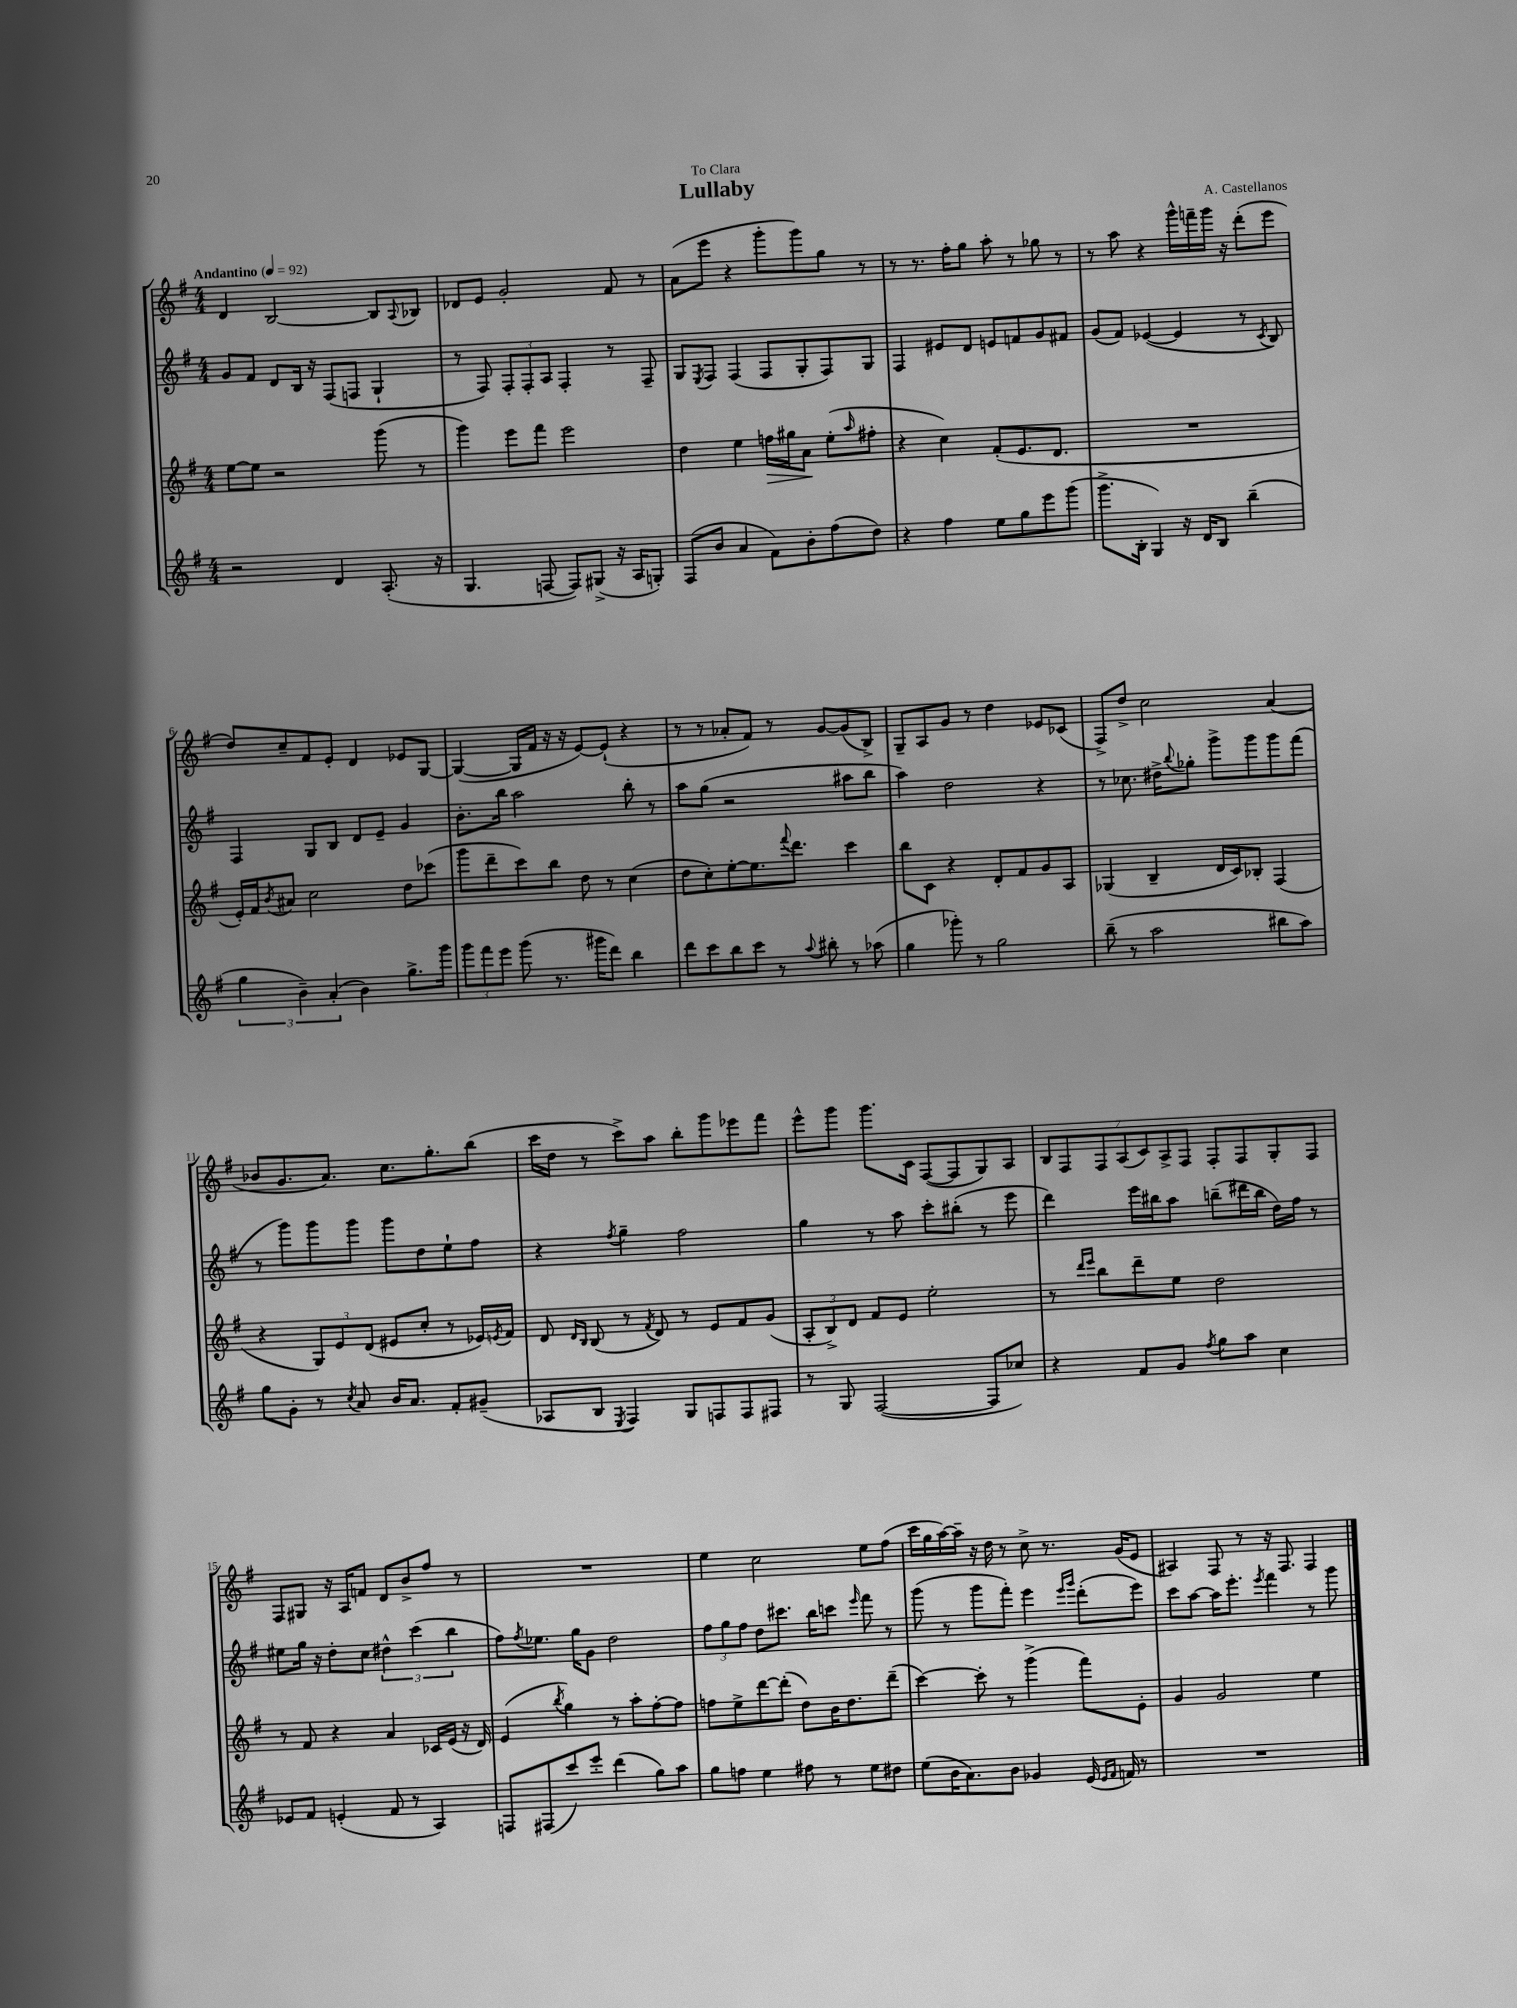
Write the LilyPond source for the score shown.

\header { title = "Lullaby" composer = "A. Castellanos" dedication = "To Clara" }
<<
\new StaffGroup <<
\new Staff = "s0" {
    \clef treble \key g \major \numericTimeSignature \time 4/4 \tempo "Andantino" 4 = 92
    d'4 b2~ b8 \appoggiatura { a8 } bes8 |
    des'8 e'8 g'2-. fis'8 r8 |
    a'8( e'''8 r4 g'''8-. g'''8) g''8 r8 |
    r8 r8. fis''16-. g''8 a''8-. r8 ges''8 r8 |
    r8 a''8 r4 g'''16-^ f'''16-- g'''16 r16 d'''8-.( e'''8 |
    d''8) c''8-- fis'8 e'8-. d'4 ees'8 g8~ |
    g4~( g16 fis'16 r16 r16 e'8~) e'8-!( r4 |
    r8 r8 aes'8-. fis'8) r8 g'8~ g'8( b8->) |
    g8-- a8 g'8 r8 d''4 ees'8 ces'8( |
    fis8->) d''8-> c''2 a'4( |
    bes'8 g'8. a'8.) c''8. g''8.-. b''8( |
    c'''16 d''16 r8 c'''8->) a''8 b''8-. g'''8 ees'''8 fis'''8 |
    e'''8-^ g'''8 g'''8. c'16 fis8~( fis8 g8) a8 |
    \tuplet 7/4 { b8 fis8 fis8 a8( c'8) a8-> fis8 } fis8-. fis8 g8-. fis8 |
    fis8 gis8 r16 a16 f'8 d'8 b'8-> fis''8 r8 |
    R1 |
    e''4 c''2 e''8 fis''8( |
    c'''16 g''16 a''16~) a''16-- r16 d''16 r8 c''8-> r8. g'16( e'8 |
    ais4) fis8 r8 r16 fis8. fis4 \bar "|." |
}
\new Staff = "s1" {
    \clef treble \key g \major \numericTimeSignature \time 4/4
    g'8 fis'8 d'8 b16 r16 fis8( f8 g4-! |
    r8 fis8) \tuplet 3/2 { fis8-. fis8-. a8 } fis4-. r8 fis8-- |
    g8 \acciaccatura { e8 } fis8 fis4( fis8 g8-. fis8) g8 |
    fis4 eis'8 d'8 e'8 f'8 g'8 fis'8 |
    g'8( fis'8) ees'4~( ees'4 r8 \acciaccatura { c'8 } b8) |
    fis4 g8 b8 d'8 e'8-- g'4 |
    b'8.-. b''16 a''2 b''8-. r8 |
    a''8 g''8( r2 ais''8 b''8 |
    a''4) d''2 r4 |
    r8 ces''8. dis''16-> \appoggiatura { b''8 } ges''8-. g'''8-> g'''8 g'''8 fis'''8( |
    r8 g'''8) g'''8 g'''8 g'''8 d''8 e''8-! fis''8 |
    r4 \acciaccatura { fis''8 } g''4-- fis''2 |
    g''4 r8 a''8 c'''8-. bis''8-.( r8 e'''8 |
    d'''4) e'''16 bis''16 a''8 b''8--( dis'''16 b''16 d''16) fis''16 r8 |
    eis''8 g''16 r16 d''8-. c''8 \tuplet 3/2 { dis''4-^ c'''4( b''4 } |
    fis''8) \acciaccatura { fis''8 } ees''8. g''16 g'8 d''2 |
    \tuplet 3/2 { fis''8 g''8 fis''8 } d''8 cis'''8. b''16 c'''8 \grace { e'''16 } fis'''8 r8 |
    g'''8( r8 g'''8 fis'''8-.) e'''4 \grace { e'''16 g'''16 } d'''8-.( e'''8) |
    c'''8 a''8~ a''16 e'''8.-. \acciaccatura { e'''8 } fis'''4 r8 g'''8 \bar "|." |
}
\new Staff = "s2" {
    \clef treble \key g \major \numericTimeSignature \time 4/4
    e''8~ e''8 r2 g'''8( r8 |
    g'''4) e'''8 fis'''8 e'''2 |
    d''4 e''4 f''16\> gis''16 a'8\! e''8-.( \grace { a''16 } fis''8-. |
    r4 c''4) fis'8-.( e'8. d'8. |
    R1 |
    e'16-.) fis'16 \acciaccatura { b'8 } ais'8 c''2 d''8 ces'''8( |
    g'''8 d'''8-- c'''8) b''8 d''8 r8 c''4( |
    d''8 c''8-.) e''8~-. e''8. \appoggiatura { fis'''8 } d'''8. c'''4 |
    b''8 c'8 r4 d'8-. fis'8 g'8 a8 |
    ges4( b4-- d'16 c'16) bes8-. fis4( |
    r4 \tuplet 3/2 { g8) e'8 d'8( } eis'8 c''8-. r8 ees'16) \acciaccatura { e'8 } fis'16 |
    d'8 \grace { d'16 b16 } b8( r8 \acciaccatura { fis'8 } d'8) r8 e'8 fis'8 g'8( |
    \tuplet 3/2 { a8-. b8->) d'8 } fis'8 e'8 e''2-. |
    r8 \grace { d'''16 e'''16 } b''8 d'''8-- e''8 d''2 |
    r8 fis'8 r4 a'4 ces'16 e'16( r16 d'16) |
    e'4( \acciaccatura { b''8 } g''4) r8 a''8-. fis''8~-. fis''8 |
    f''8 e''8-> d'''8~ d'''8-.( d''8) b'16 d''8. d'''8--( |
    c'''4~) c'''8-. r8 g'''4->( fis'''8) e'8-. |
    g'4 g'2 e''4 \bar "|." |
}
\new Staff = "s3" {
    \clef treble \key g \major \numericTimeSignature \time 4/4
    r2 d'4 a8.-.( r16 |
    g4. f8~ f8) gis8->( r16 a16 g8-.) |
    fis8( b'8 a'4 fis'8) b'8-. fis''8( d''8) |
    r4 fis''4 e''8 g''8 e'''8 g'''8( |
    g'''8.-> b16-. g4) r16 d'16 b8 b''4--( |
    \tuplet 3/2 { g''4 b'4--) a'4-.( } b'4) g''8.-> g'''16 |
    \tuplet 3/2 { g'''8 fis'''8 e'''8 } g'''8( r8. gis'''16 d'''8) b''4 |
    d'''8 c'''8 b''8 c'''8 r8 \appoggiatura { a''8 } bis''8-. r8 aes''8( |
    g''4 ges'''8-.) r8 g''2 |
    b''8--( r8 a''2 bis''8 a''8) |
    g''8 g'8-. r8 \acciaccatura { c''8 } a'8 b'16 a'8. fis'8-. gis'8--( |
    aes8 b8 \acciaccatura { e8 } fis4) g8 f8 f8 fis8 |
    r8 g8 fis2~( fis8 ces''8) |
    r4 fis'8 g'8 \acciaccatura { fis''8 } g''8 a''8 c''4 |
    ees'8 fis'8 e'4-.( fis'8 r8 a4) |
    f8 fis8( c'''8) e'''8-. d'''4( g''8) a''8 |
    g''8 f''8 e''4 fis''8 r8 e''8 dis''8 |
    e''8( b'16 a'8.) b'8 ges'4 e'16( \grace { e'16 fis'16 } f'16) r8 |
    R1 \bar "|." |
}
>>
>>
